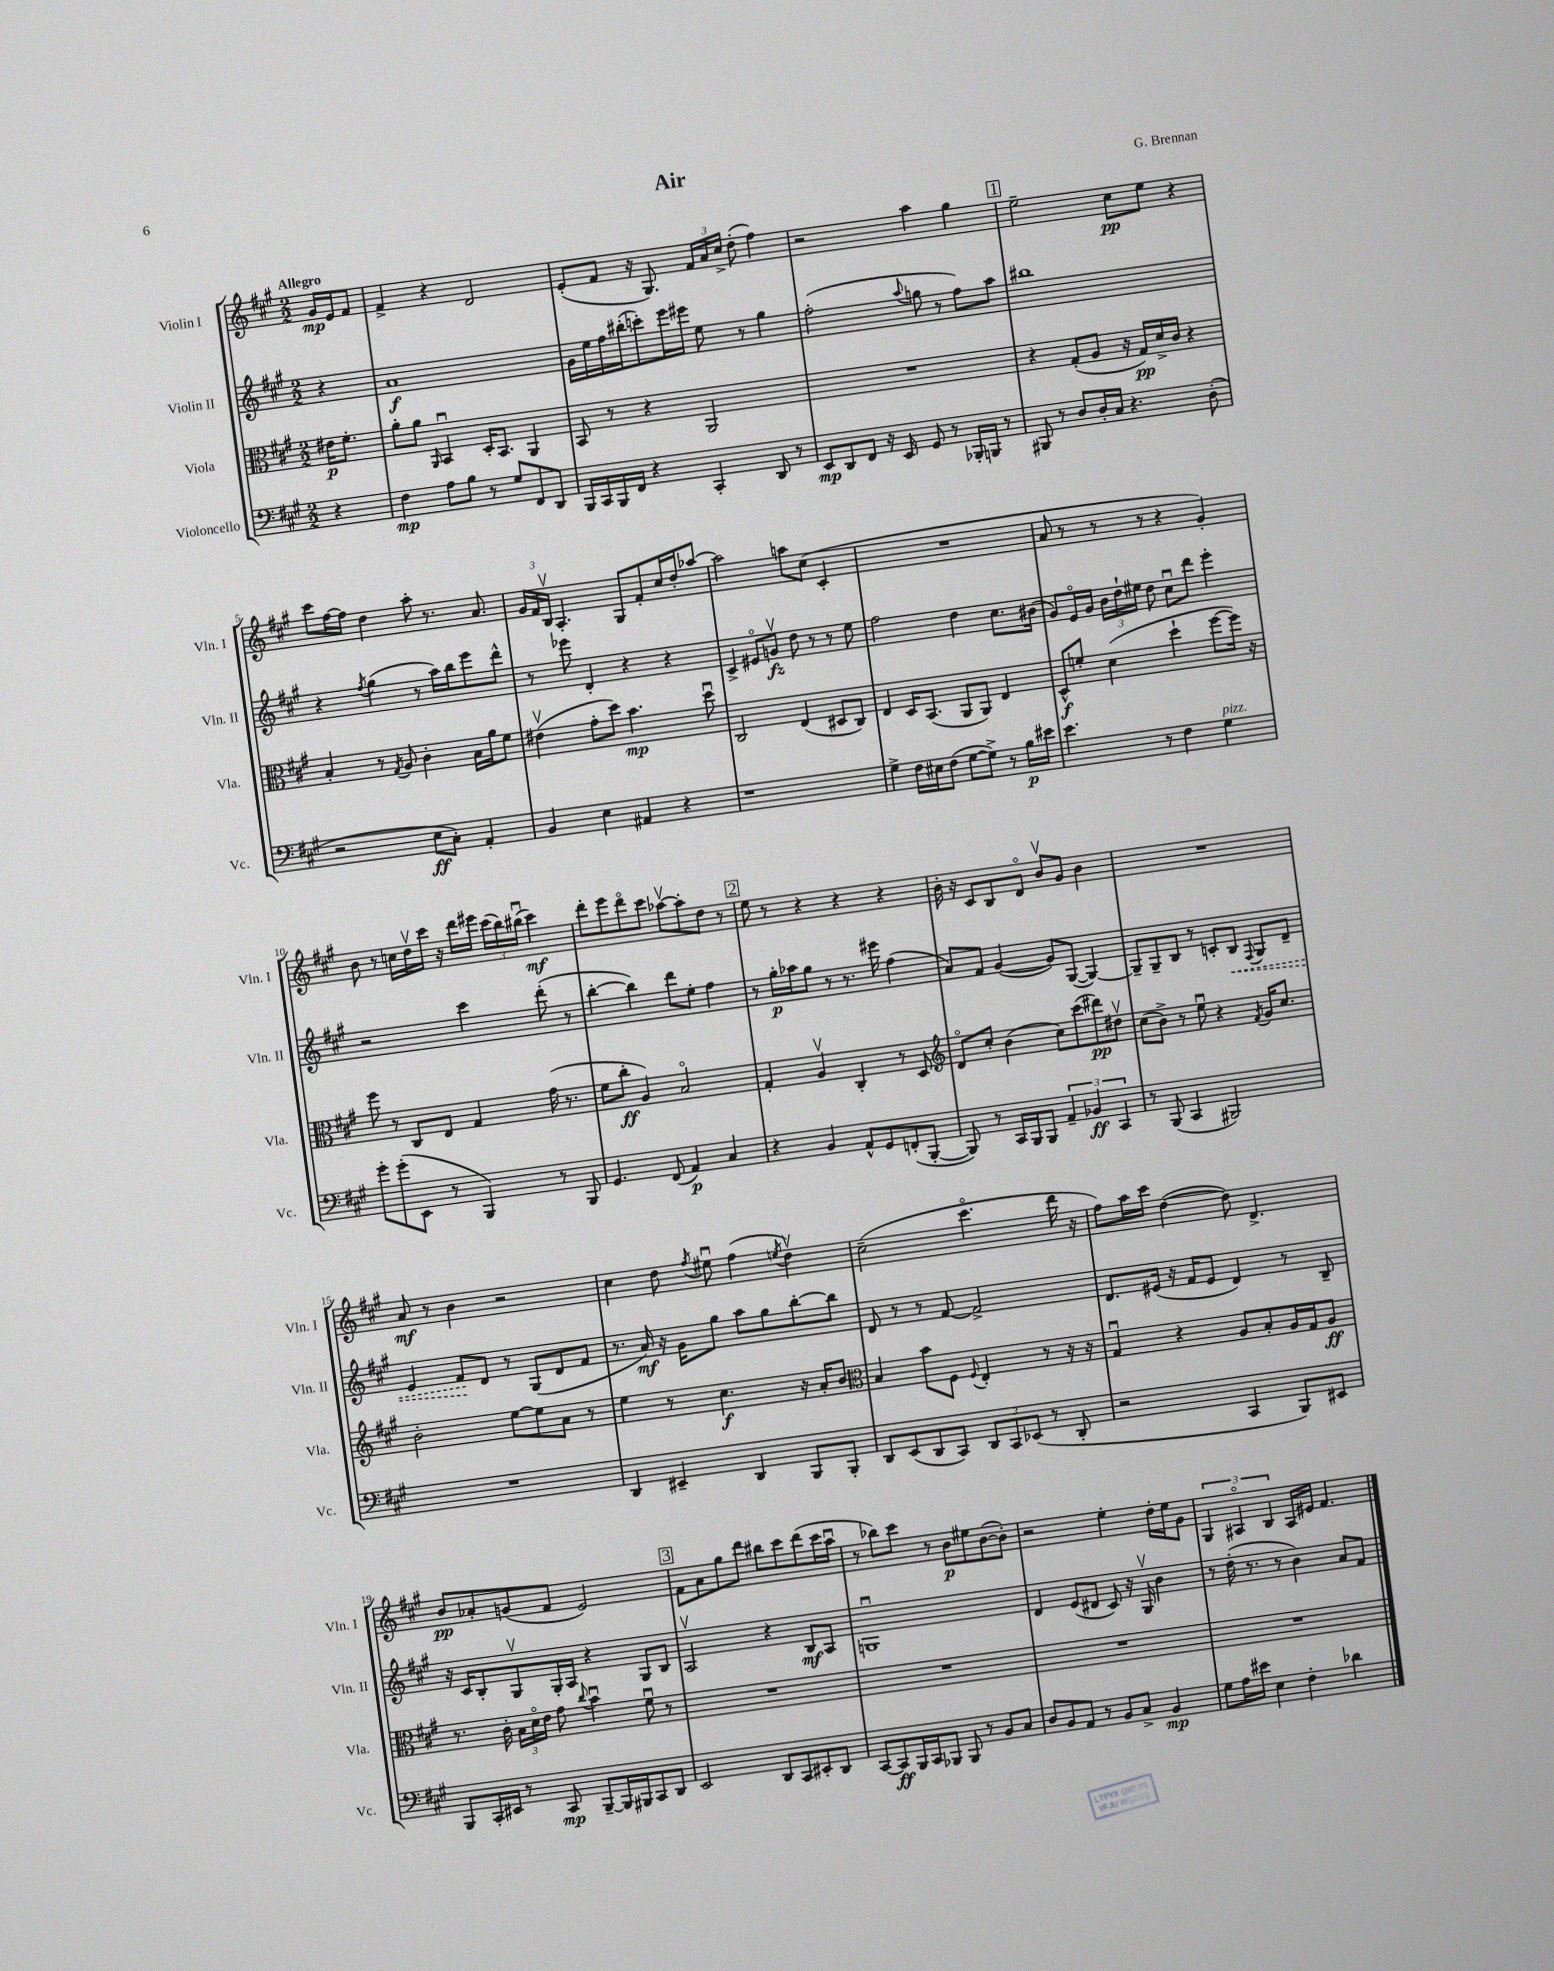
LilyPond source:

\header { title = "Air" composer = "G. Brennan" }
<<
\new StaffGroup <<
\new Staff = "s0" \with { instrumentName = "Violin I" shortInstrumentName = "Vln. I" } {
    \clef treble \key a \major \numericTimeSignature \time 2/2 \partial 4 \tempo "Allegro"
    \autoBeamOff gis'16[\mp e'16 fis'8] |
    fis'4-> r4 d'2 |
    e'8[-.( fis'8] r16 gis8.) \tuplet 3/2 { fis'16[ a'16 cis''16]-> } d''8-.( fis''4) |
    r2 a''4 gis''4 |
    \mark \markup { \box "1" } e''2-- cis''8[\pp e''8] r4 |
    cis'''8[ fis''16~ fis''16] d''4 a''8-. r8. a'8. |
    \tuplet 3/2 { gis'16[ fis'16 b16]\upbow } a4.-. gis8[ fis'8-. cis''16 d''16-. aes''8]~ |
    aes''2 a''8[ cis''8]( cis'4-. |
    R1 |
    a'8 r8 r8 r8 r4 gis'4-.) |
    b'8 r8 c''16[ d''16\upbow cis'''16] r16 d'''16[ eis'''16] \tuplet 3/2 { cis'''16[( b''16) bis''16]\downbow( } cis'''4\mf) |
    d'''8[-. e'''8 d'''8\flageolet cis'''8] aes''8[~\upbow aes''8-. d''8] r8 |
    \mark \markup { \box "2" } e''8 r8 r4 r4 r4 |
    b'16-. r16 cis'8[ b8 d'8]\flageolet b'8[\upbow gis'8] b'4 |
    R1 |
    a'8\mf r8 b'4 r2 |
    cis''4 d''8 \acciaccatura { fis''8 } eis''8\downbow fis''4( \acciaccatura { e''8 } d''4\upbow) |
    cis''2--( cis'''4.\flageolet d'''16 r16 |
    fis''8[) a''16 cis'''16] d''4~( d''8) d'4.-> |
    b'8[\pp aes'8-. g'8( fis'8] e'2) |
    \mark \markup { \box "3" } fis'8[ a'8 gis''8 d'''8] bis''8[ cis'''8 d'''8( cis'''16 a''16]\downbow |
    r8 bes''8[) cis'''8] r8 b'8[\p eis''8 b'8~( b'8]-.) |
    r2 e''4-. d''16[-. e''16 gis'8] |
    \tuplet 3/2 { gis4 ais4\flageolet b4 } ais16[ eis'16] fis'4. \bar "|." |
}
\new Staff = "s1" \with { instrumentName = "Violin II" shortInstrumentName = "Vln. II" } {
    \clef treble \key a \major \numericTimeSignature \time 2/2 \partial 4
    \autoBeamOff r4 |
    a'1\f |
    gis'16[ e''16 fis''16 bis''16-.( c'''8-.) e'''16 eis'''16] e''8 r8 gis''4 |
    fis''2-.( \appoggiatura { a''8 } g''8 r8 fis''8[) a''8] |
    \mark \markup { \box "1" } bis''1 |
    r4 \acciaccatura { fis''8 } gis''4( r8 a''16[) b''16 e'''8 d'''8]-^ |
    r8 ees'''8 d'4-. r4 r4 |
    cis'4-> eis'8[\flageolet g'8]\upbow\fz d''8 r8 r8 e''8 |
    fis''2 d''4 cis''8.[ bis'16]( |
    gis'8[) e'16\flageolet gis'16] \tuplet 3/2 { b'16[ d''16-! eis''16] } d''8 cis''8[\downbow d'''8] e'''4-. |
    r2 cis'''4 d'''8-.( r8 |
    b''4~-. b''4) d'''8[ e''8]-. fis''4 |
    \mark \markup { \box "2" } r8 gis''16[-.\p aes''16 gis''8] r8 r8. eis'''16 fis''4( |
    a'8[) fis'8] gis'4~( gis'8[) gis8]~( gis4~) |
    gis8[-- gis8-- b8] r8 c'8[-. \once \override Hairpin.style = #'dashed-line b8]\< \appoggiatura { fis8 } gis8[ d'8]-- |
    e'4 fis'8[\! d'8] r8 gis8[( d'8 fis'8] |
    r8. a'16\mf) r16 gis'16[ gis''8] a''8[ gis''8 b''8~-. b''8] |
    d'8 r8 r8 fis'8~ fis'2-> |
    d'8.[ eis'16]( r16 fis'16[ eis'8] d'4) r8 b8-- |
    r16 cis'16[ b8-. gis8\upbow gis16-. a16] r4 gis8[ b8] |
    \mark \markup { \box "3" } a2\upbow r4 b8[\mf a8] |
    g1\downbow |
    d'4 e'8[( dis'8] cis'8) r16 gis16\upbow b'4 |
    r8 d''16-.( r8. r8 b'4) a'8[ fis'8] \bar "|." |
}
\new Staff = "s2" \with { instrumentName = "Viola" shortInstrumentName = "Vla." } {
    \clef alto \key a \major \numericTimeSignature \time 2/2 \partial 4
    \autoBeamOff eis'16[\p fis'8.]-. |
    a'8[-. a'8] \grace { a,16 } b,4\downbow d16[-. b,8.] a,4 |
    b,8 r8 r4 a,2 |
    R1 |
    \mark \markup { \box "1" } r4 gis8[-.( a8] r16 gis16[\pp) d'16-> cis'16] r4 |
    b4-. r8 \acciaccatura { gis8 } a8 cis'4-. b16[ a'16 fis'8] |
    eis'4\upbow( gis'8[-. d''8]) b'4.\mp d''8\downbow |
    cis2 e4( dis8[ cis8]) |
    e4 d16[ b,8.]( a,8[ a,8]) e4 |
    d8[-^\f f'8]-. d'4( d''4-! fis''8[~ fis''16]) r16 |
    fis''8 r8 cis8[ e8] gis4 gis'16( r8. |
    fis'8[ cis''8]-.\ff a4) b2\flageolet |
    \mark \markup { \box "2" } gis4-. a4\upbow cis4-. r8 d8 |
    \clef treble d'8[\flageolet cis''8]-. b'4( cis''8[) cis'''8( dis'''8\pp) dis''8]\upbow |
    cis''8[( b'8]->) r8 e''8\downbow r4 \acciaccatura { fis'8 } gis'16[ cis''8.] |
    b'2-. e''8[~ e''8 a'8] r8 |
    e''4 r8 cis''4.\f r16 a'16[-. b'8] |
    \clef alto b4 b'8[ fis8] \appoggiatura { fis8 } e4-. r8 r16 r16 |
    gis4\downbow r4 a8[ b8-. a16 gis16 a8]\ff |
    r8. cis'16-. \tuplet 3/2 { b16[ d'16\flageolet e'16] } gis'8 \appoggiatura { cis''8 } b'4\downbow fis'8\downbow r8 |
    \mark \markup { \box "3" } R1 |
    R1 |
    R1 |
    R1 \bar "|." |
}
\new Staff = "s3" \with { instrumentName = "Violoncello" shortInstrumentName = "Vc." } {
    \clef bass \key a \major \numericTimeSignature \time 2/2 \partial 4
    \autoBeamOff r4 |
    fis4\mp a8[ b8] r8 gis8[ fis,8 d,8] |
    b,,16[ cis,16 b,,16 fis,16] r4 cis,4-. d,8 r8 |
    e,8[\mp d,8 fis,8] r16 e,16 gis,8 r8 bes,,16[-. b,,16] r8 |
    \mark \markup { \box "1" } bis,,8 r8 d8[ d16-. cis16] r4. d8-.( |
    r2 e8[\ff cis8]-.) a,4-. |
    b,4 e4 ais,4 r4 |
    r1 |
    gis4-> fis16[ eis16 fis8]( gis8[~ gis8]->) r8 b16[\p eis'16] |
    e'4. r8 fis4 gis4^\markup { \italic "pizz." } |
    gis'8[-. gis'8-.( e,8] r8 b,,4) r8 b,,8 |
    gis,4. fis,8( a,4\p) cis4 |
    \mark \markup { \box "2" } r4 b,4 a,8[-^ gis,8 f,8-.( b,,8]~-. |
    b,,8) r8 cis,16[ b,,16 b,,8] \tuplet 3/2 { a,4-- bes,4\ff cis,4 } |
    r8 b,,8( cis,4 bis,,2) |
    R1 |
    d,4 eis,4-- d,4 b,,8[ b,,8]-. |
    d,8[ e,8( d,8 cis,8]) \tuplet 3/2 { d,8[ cis,8 ees,8]( } r8 d,8-. |
    r2 cis,4 b,,8[) eis,8] |
    b,,8[ cis,16-. eis,16] r8 cis,8\mp b,,8[~-- b,,16 bis,,16 cis,8 d,8] |
    \mark \markup { \box "3" } e,2 d,8[ cis,8 eis,8-. d,8] |
    cis,8[~ cis,8\ff b,,16 cis,16 bes,,8] bes,,8 r8 b,8[ cis8] |
    d8[ b,8 a,8] r8 b,8[ cis8]-> b,4\mp |
    gis8[ a16 eis'16] e4 fis4-. des'4 \bar "|." |
}
>>
>>
